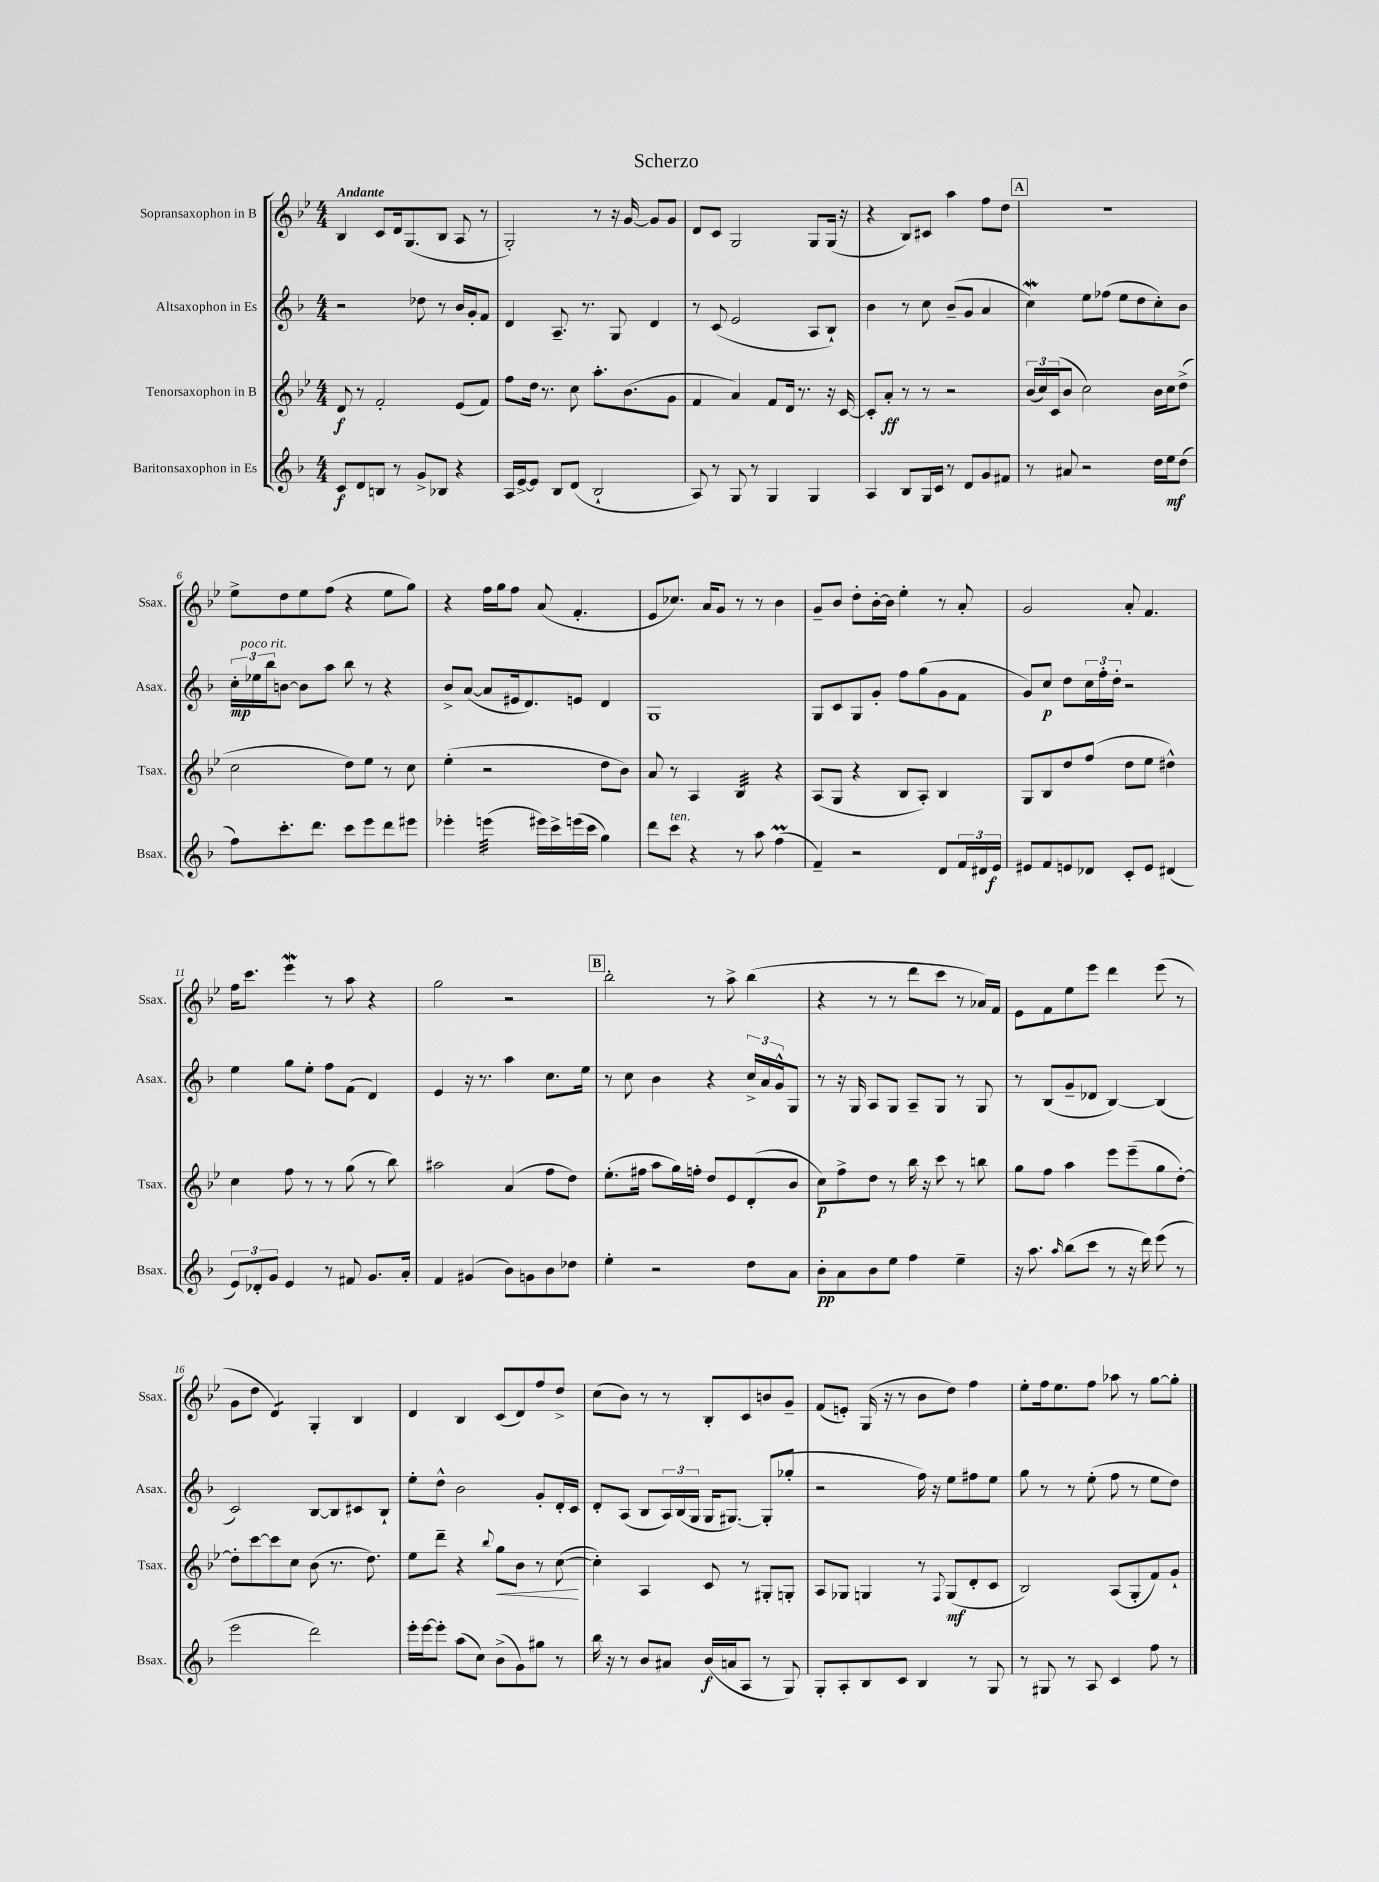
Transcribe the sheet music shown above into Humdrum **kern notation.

**kern	**kern	**kern	**kern
*staff4	*staff3	*staff2	*staff1
*clefG2	*clefG2	*clefG2	*clefG2
*k[b-]	*k[b-e-]	*k[b-]	*k[b-e-]
*M4/4	*M4/4	*M4/4	*M4/4
8c	8d	2r	4B-
8d	8r	.	.
8B	2f'	.	8c
8r	.	.	16d
.	.	.	(8.G
8g^	.	8dd-	.
8B-	.	8r	8B-
4r	(8e-	16b-	8A
.	.	16g'	.
.	8f)	8f	8r
=	=	=	=
16A	8ff	4d	2G')
[16e^	.	.	.
8e]	16dd	.	.
.	8.r	.	.
8B-	.	8.A~	.
(8d	8cc	.	.
.	.	8.r	.
2B-`	8.aa'	.	8r
.	.	8G	16r
.	(8.b-	.	[16g
.	.	4d	8g]
.	8g	.	8g
=	=	=	=
8A)	4f	8r	8d
8r	.	(8c	8c
8G	4a)	2e	2G
8r	.	.	.
4G	8f	.	.
.	16d	.	.
.	8.r	.	.
4G	.	8A	8G
.	16r	8B-`)	(16G
.	[16c	.	16r
=	=	=	=
4A	8c']	4b-	4r
.	8a'	.	.
8B-	8r	8r	8B-)
16G	8r	8cc	8c#
16c	.	.	.
8r	2r	(8b-~	4aa
8d	.	8g	.
8g	.	4a	8ff
8f#	.	.	8dd
=	=	=	=
8r	(24b-	4cc)	1r
.	24cc)	.	.
.	(24c	.	.
8a#	8b-	.	.
2r	2cc)	8ee	.
.	.	(8ff-	.
.	.	8ee	.
.	.	8dd	.
16dd	16b-	8cc')	.
16ee	16cc	.	.
(8dd	(8dd^	8b-	.
=	=	=	=
8ff)	2cc	24cc'	8ee-^
.	.	24ee-	.
.	.	24bb-	.
8.ccc'	.	[8b	8dd
.	.	8b]	8ee-
8.ddd	.	.	.
.	.	8aa	(8ff
8ccc	8dd)	8bb-	4r
8eee	8ee-	8r	.
8ddd	8r	4r	8ee-
8eee#	8cc	.	8gg)
=	=	=	=
4eee-'	(4ee-'	8b-^	4r
.	.	([8a	.
(4eee	2r	8a]	16ff
.	.	.	16gg
.	.	16e#	8ff
.	.	8.d)	.
16eee#)	.	.	(8a
16ccc^	.	.	.
(16eee	.	8e	4.f'
16ccc	.	.	.
4gg)	8dd	4d	.
.	8b-)	.	.
=	=	=	=
8ddd	8a	1G	8e-
8ccc	8r	.	8.cc-)
4r	4A	.	.
.	.	.	16a
.	.	.	8g
8r	4B-	.	8r
8aa	.	.	8r
(4ff	4r	.	4b-
=	=	=	=
4f~)	(8A	8G	8g~
.	8G	8c	8b-
2r	4r	8G	8dd'
.	.	8g'	[16b-'
.	.	.	16b-]
.	8B-	8ff	4ee-'
.	8A')	(8gg	.
8d	4B-	8g	8r
24f	.	8f	8a'
24d#	.	.	.
24e	.	.	.
=	=	=	=
8e#	8G	8g)	2g
8f	8B-	8cc	.
8e	8dd	8dd	.
8d-	(8ff	24cc	.
.	.	24ff'	.
.	.	24dd'	.
8c'	8dd	2r	8a'
8e	8ee-	.	4.f
(4d#	4dd#^^)	.	.
=	=	=	=
12e)	4cc	4ee	16ff
.	.	.	8.ccc
12d-'	.	.	.
12g	.	.	.
4e	8ff	8gg	4eee-
.	8r	8ee'	.
8r	8r	8ff	8r
8f#	(8gg	(8f	8aa
8.g	8r	4d)	4r
.	8bb-)	.	.
16a'	.	.	.
=	=	=	=
4f	2aa#	4e	2gg
(4g#	.	16r	.
.	.	8.r	.
8b-)	(4a	4aa	2r
8g	.	.	.
8b-	8ff	8.cc	.
8dd-	8dd)	.	.
.	.	16ee	.
=	=	=	=
4ee'	(8.ee-'	8r	2bb-'
.	.	8cc	.
.	16ff#	.	.
2r	8aa	4b-	.
.	16gg)	.	.
.	16ff'	.	.
.	8dd	4r	8r
.	8e-	.	8aa^
8dd	(8d'	24cc^	(4bb-
.	.	24a	.
.	.	24g^^	.
8a	8b-	8G	.
=	=	=	=
8b-'	8cc)	8r	4r
8a	8ff^	16r	.
.	.	16G	.
8b-	8dd	8A	8r
8ee	8r	8G	8r
4ff	16bb-	8A~	8ddd
.	16r	.	.
.	8ccc	8G	8ccc
4ee~	8r	8r	8r
.	8bb	8G	16a-)
.	.	.	16f
=	=	=	=
16r	8gg	8r	8e-
8.aa	.	.	.
.	8ff	(8B-	8f
16qqaa	.	.	.
(8bb-	4aa	8g~	8ee-
8ccc	.	8d-	8eee-
8r	8eee-	[4B-)	4ddd
16r	(8eee-~	.	.
16ddd)	.	.	.
(8eee	8gg	(4B-]	(8eee-
8r	[8dd')	.	8r
=	=	=	=
2eee	8dd']	2c)	8g
.	[8ccc	.	8dd
.	8ccc]	.	4d)
.	8cc	.	.
2ddd)	(8b-	[8B-	4G'
.	8.r	8B-]	.
.	.	8c#	4B-
.	8.dd)	.	.
.	.	8B-`	.
=	=	=	=
16eee'	8ee-	8ee'	4d
[16eee	.	.	.
8eee']	8ddd~	8dd^^	.
(8aa	4r	2b-	4B-
8cc)	.	.	.
.	8qqbb-	.	.
(8b-^	8gg	.	(8c
8g)	8b-	.	8d)
8gg#	8r	8g'	8ff
8r	([8cc	16d'	8dd^
.	.	16c	.
=	=	=	=
16bb-	4cc'])	8d'	(8cc
16r	.	.	.
8r	.	(8A	8b-)
8b-	4A	8B-	8r
8a#	.	24A)	8r
.	.	(24B-	.
.	.	24G	.
(16b-	8c	16G	8B-'
16a	.	[8.G#)	.
8A	8r	.	8c
8r	8G#'	(8G#']	8b
8G)	8G'	8gg-'	8g~
=	=	=	=
8G'	8A	2r	(8f
8A'	8G-	.	8e')
8B-	4G	.	(16G
.	.	.	16r
8c	.	.	8r
4B-	8r	16ff)	8b-
.	.	16r	.
.	8qqF	.	.
.	(8G	8ee	8dd)
8r	8d'	8ff#	4ff
8G	8c	8ee	.
=	=	=	=
8r	2B-)	8gg	8ee-'
8G#	.	8r	16ff
.	.	.	8.ee-
8r	.	8r	.
8A	.	(8ee'	8ff
4c	(8A	8ff	8aa-
.	8G'	8r	8r
8ff	8f)	8ee	[8gg
8r	8g`	8dd)	8gg']
==	==	==	==
*-	*-	*-	*-
